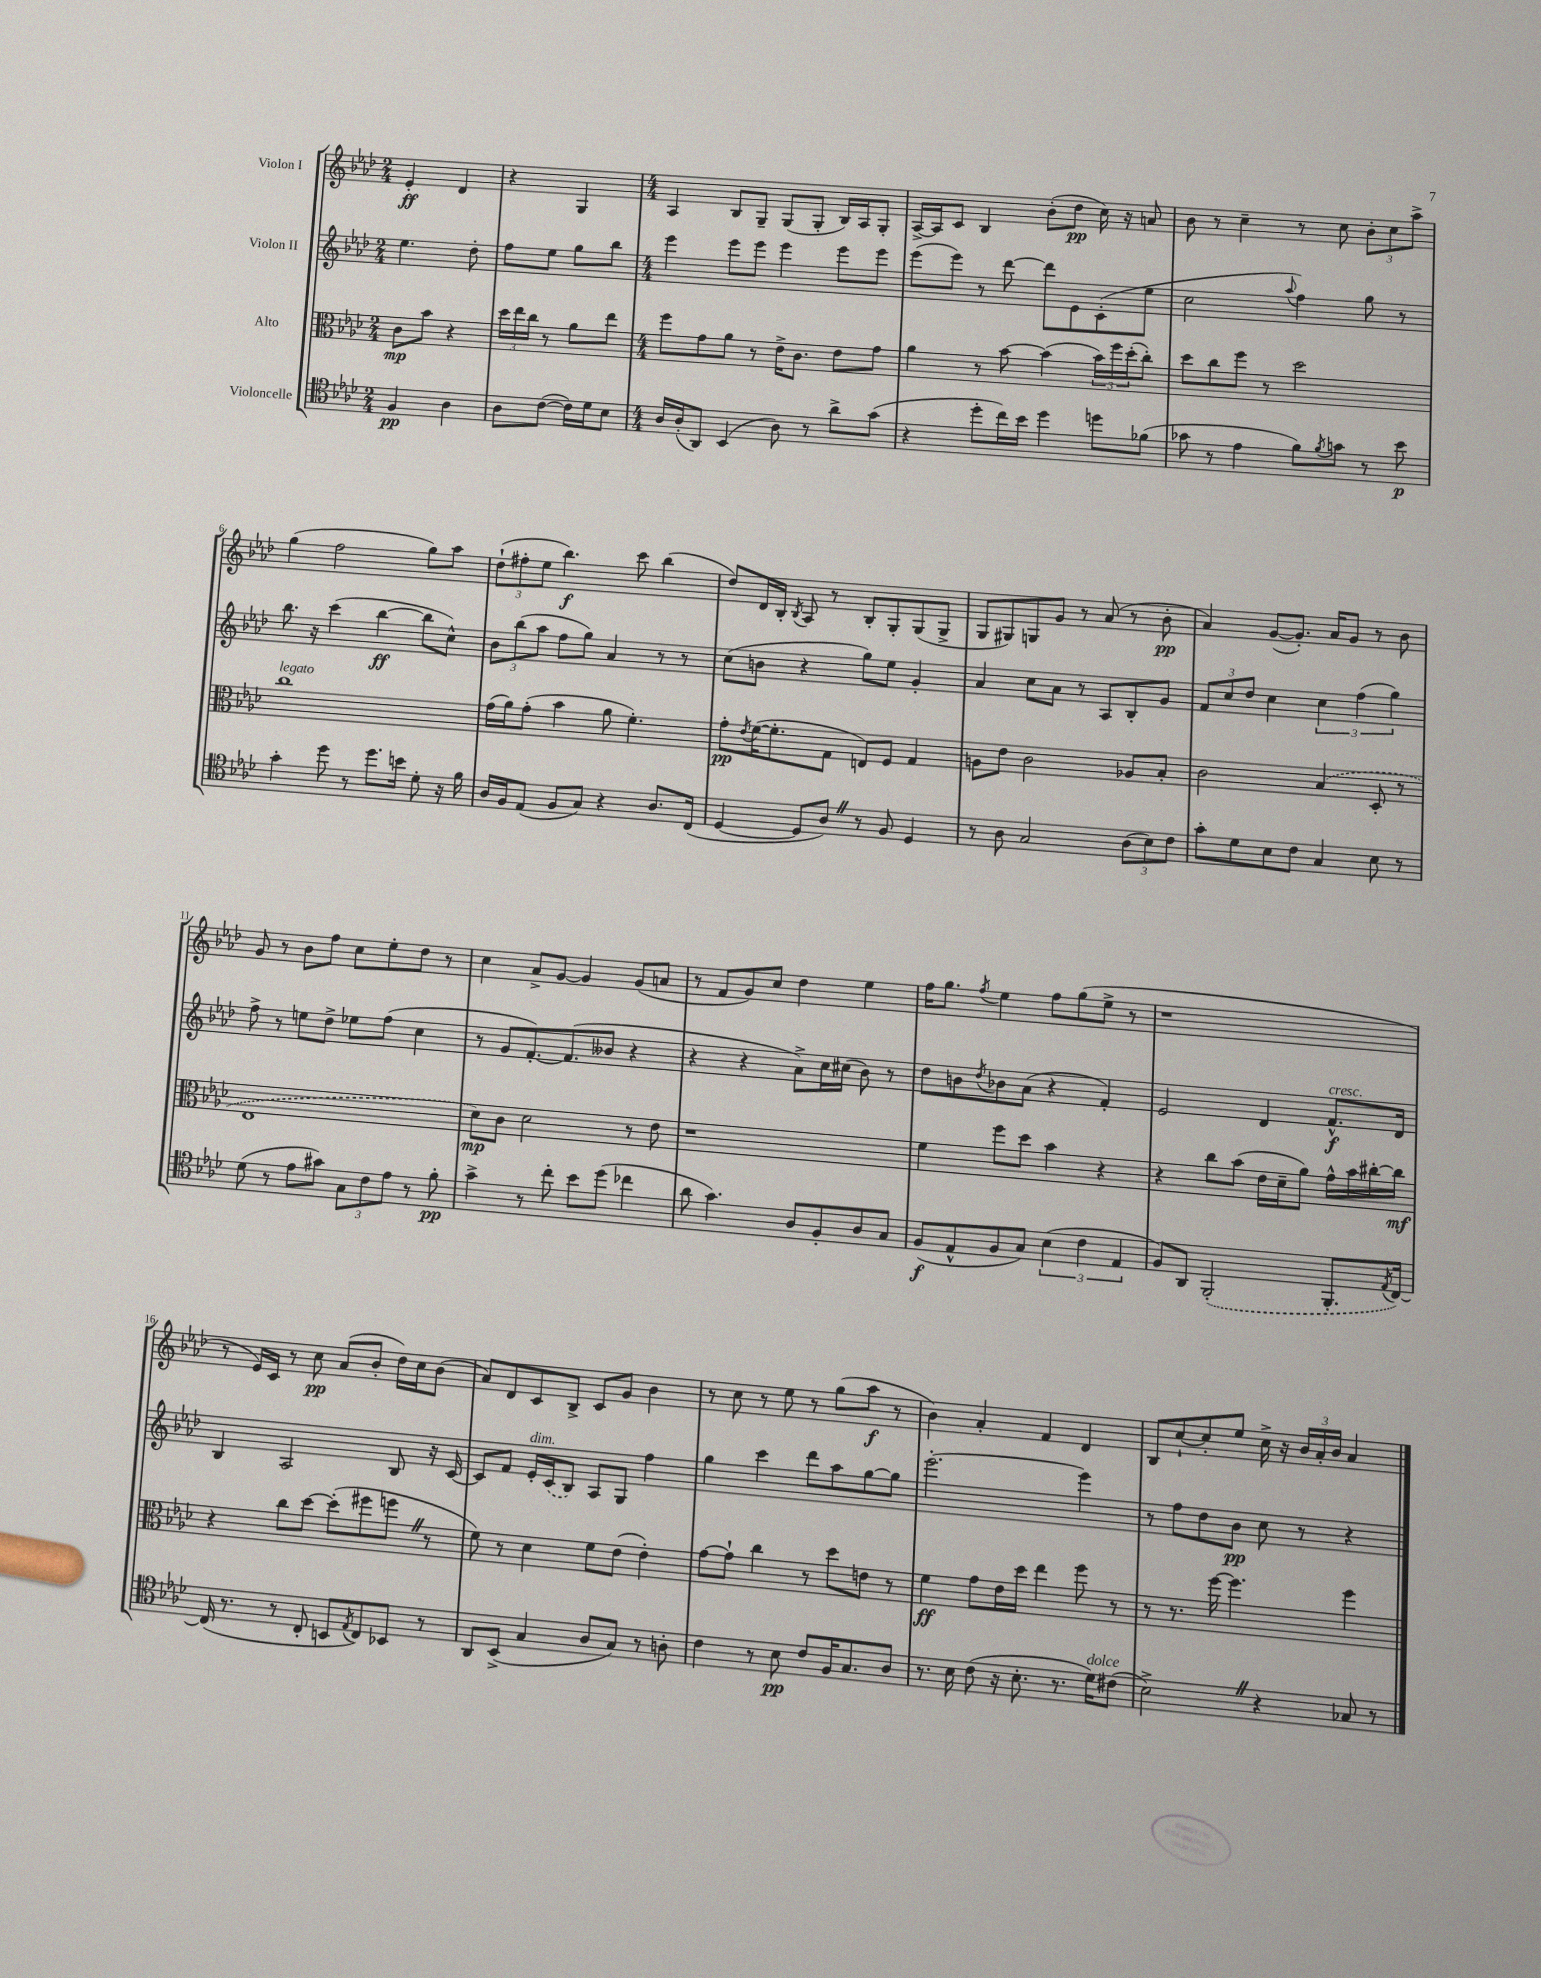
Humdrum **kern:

**kern	**kern	**kern	**kern
*staff4	*staff3	*staff2	*staff1
*clefC4	*clefC3	*clefG2	*clefG2
*k[b-e-a-d-]	*k[b-e-a-d-]	*k[b-e-a-d-]	*k[b-e-a-d-]
*M2/4	*M2/4	*M2/4	*M2/4
4F/	8c\L	4.ee-\	4e-'/
.	8b-\J	.	.
4A-\	4r	.	4d-/
.	.	8dd-'\	.
=	=	=	=
8A-\L	24dd-\LL	8ff\L	4r
.	24ee-\	.	.
.	24cc\JJ	.	.
([8c\J	8r	8ee-\J	.
16c\]LL)	8a-\L	8gg\L	4G/
16d-\J	.	.	.
8B-\J	8ee-\J	8bb-\J	.
=	=	=	=
*M4/4	*M4/4	*M4/4	*M4/4
16A-/LL	8ff\L	4eee-\	4A-/
(16A-'/J	.	.	.
8AA-/J)	8g\	.	.
(4BB-/	8a-\J	8eee-\L	8B-/L
.	8r	8eee-\J	8G~/J
8A-\)	16e-^\LK	4eee-\	(8G/L
.	8.c\J	.	.
8r	.	.	8G'/J
8a-^\L	8e-\L	8eee-\L	16B-/LL)
.	.	.	16A-/J
(8g\J	8g\J	8eee-\J	8G'/J
=	=	=	=
4r	4a-\	(8eee-\L	[16A-^/LL
.	.	.	16A-/]J
.	.	8eee-\J)	8c/J
8dd-'\L	8r	8r	4B-/
16cc\L)	[8b-\	[8ddd-\	.
16b-\JJ	.	.	.
4dd-\	(4b-\]	8ddd-\]L	(8b-'\L
.	.	8e-\	8dd-\J
8dd\L	24b-\LL)	(8c'\	16cc\)
.	24ff\	.	.
.	.	.	16r
.	(24dd-'\J	.	.
(8f-\J	8cc'\J)	8ee-\J	8a/
=	=	=	=
8g-\	8dd-\L	2cc\	8b-\
8r	8cc\	.	8r
4e-\	8ff\J	.	4cc~\
.	8r	.	.
.	.	8qqaa-/	.
8f\L)	2dd-\	4ff\)	8r
8qf/	.	.	.
8g\J	.	.	8cc\
8r	.	8gg\	12b-'\L
.	.	.	12cc\
8b-\	.	8r	.
.	.	.	12aa-^\J
=	=	=	=
4g'\	1cc	8.bb-\	(4gg\
.	.	16r	.
8dd-\	.	(4ccc\	2ff\
8r	.	.	.
8.dd-\L	.	[4bb-\	.
16b\Jk	.	.	.
8d-'\	.	8bb-\]L	8gg\L)
16r	.	8cc^^\J)	8aa-\J
16f\	.	.	.
=	=	=	=
16A-/LL	(16g\LL	12b-\L	(12dd-`\L
16F/J	16a-\J)	.	.
.	.	(12bb-\	12ff#'\
(8E-/J	(8g'\J	.	.
.	.	12aa-\J	12ee-\J
8F/L	4b-\	8ff\L	4.bb-\)
8G/J)	.	8gg\J)	.
4r	8a-\	4a-/	.
.	4.f'\)	.	8ccc\
8.A-/L	.	8r	(4bb-\
.	.	8r	.
(16C/Jk	.	.	.
=	=	=	=
[4D-/	8g'\L	(8cc\L	8dd-/L)
.	8qe-/	.	.
.	([16f\K	8b\J	16d-/L
.	8.f'\]	.	16B-'/JJ
.	.	.	8qB-/
8D-/]L	.	4r	8A-/
8A-/J)	8G\J	.	8r
8r	8E/L)	8gg\L)	8B-'/L
8F/	8F/J	8ee-\J	8G'/
4D-/	4G/	4g'/	(8G/
.	.	.	8G^/J
=	=	=	=
8r	8A\L	4a-/	8G/L
8A-\	8e-\J	.	8G#/)
2G/	2c\	8cc\L	8G/
.	.	8a-\J	8g/J
.	.	8r	8r
.	.	8A-/L	(8a-/
(12A-\L	8A-/L	8B-'/	8r
12B-\)	.	.	.
.	8B-'/J	8g/J	8b-'\
12c\J	.	.	.
=	=	=	=
8g'\L	2c\	12f/L	4a-/)
.	.	12cc/	.
8d-\	.	.	.
.	.	12dd-/J	.
8B-\	.	4cc\	([8g/L
8c\J	.	.	8.g'/]J)
4G/	(4B-/	6cc\	.
.	.	.	16a-/LK
.	.	.	8g/J
.	.	(6ff\	.
8B-\	8D-'/	.	8r
.	.	6gg\)	.
8r	8r	.	8b-\
=	=	=	=
(8d-\	1E-	8ff^\	8g/
8r	.	8r	8r
8e-\L	.	8ee\L	8b-\L
8g#\J)	.	8dd-^\J	8ff\J
12G\L	.	8ee-\L	8cc\L
12c\	.	.	.
.	.	(8ff\J	8ee-'\
12e-\J	.	.	.
8r	.	4cc\	8dd-\J
8f'\	.	.	8r
=	=	=	=
4g^\	8d-\L)	8r	4cc\
.	8c\J	8g/L	.
8r	2d-\	[8.f'/)	8a-^/L
8cc'\	.	.	[8g/J
.	.	(8.f/]	.
8b-\L	.	.	4g/]
(8dd-\J	.	8b--/J	.
4cc-\	8r	4r	(8g/L
.	8e-\	.	8a/J
=	=	=	=
8a-\	1r	4r	8r
4.g\)	.	.	8f/L
.	.	4r	8g/)
.	.	.	8cc/J
8A-/L	.	8a-^\L)	4dd-\
8F'/	.	16cc\L	.
.	.	(16cc#\JJ	.
8A-/	.	8b-\)	4ee-\
8G/J	.	8r	.
=	=	=	=
(8F/L	4f\	8dd-\L	16ff\LK
.	.	.	8.gg\J
8E-^^/	.	8b\	.
.	.	8qdd-/	8qff/
8F/	8ff\L	8b-\	4ee-\
8G/J)	8dd-\J	(8a-\J	.
(6B-\	4b-\	4r	8ff\L
.	.	.	(8gg\
6c\	.	.	.
.	4r	4f'/)	8ee-^\J
6E-/	.	.	.
.	.	.	8r
=	=	=	=
8F/L)	4r	2e-/	1r
8AA-/J	.	.	.
(2FF'/	8cc\L	.	.
.	(8b-\J	.	.
.	16e-\LL	4d-/	.
.	16d-~\J	.	.
.	8a-\J)	.	.
8.FF'/L	16g^^\LL	8.f^^/L	.
.	16b-\	.	.
.	[16cc#'\	.	.
8qE-/	.	.	.
[16C/Jk)	16cc#\]JJ	16d-/Jk	.
=	=	=	=
(16C/]	4r	4B-/	8r
8.r	.	.	.
.	.	.	16e-/LL)
.	.	.	16c/JJ
8r	8cc\L	2A-/	8r
8C'/	[8dd-\J	.	8cc\
8BB/L	(8dd-'\]L	.	(8a-/L
8qE-/	.	.	.
8C/)	8ff#\	.	8b-'/J
8BB-/J	8ff\J	8B-/	16dd-\LL)
.	.	.	16cc\J
8r	8r	16r	(8b-\J
.	.	[16c/	.
=	=	=	=
8AA-/L	8f\)	8c/]L	8a-/L)
(8BB-^/J	8r	8f/J	8d-/
4G/	4d-\	16e-'/LL	8c/
.	.	(16c/J	.
.	.	8B-/J)	8B-^/J
8A-/L	8f\L	8A-/L	8c/L
8G/J)	(8e-\J	8G/J	8g/J
8r	4e-'\)	4ff\	4b-\
8A'\	.	.	.
=	=	=	=
4c\	[8g\L	4gg\	8r
.	8g`\]J	.	8cc\
8r	4cc\	4ccc\	8r
8B-\	.	.	8ee-\
8c/L	8r	8ddd-\L	8r
16F/K	8dd-\L	8aa-\	(8gg\L
8.G/	.	.	.
.	8e\J	[8gg\	8aa-\J
8A-/J	8r	8gg\]J	8r
=	=	=	=
8.r	4f\	[2.eee-'\	4b-\)
16B-\	.	.	.
(8c\	8g\L	.	4a-'/
16r	16e-\L	.	.
8.B-'\	16dd-\JJ	.	.
.	4ee-\	.	4f/
8.r	.	.	.
.	8ff\	4eee-\]	4d-/
16d-\LK)	.	.	.
(8c#\J	8r	.	.
=	=	=	=
2B-^\)	8r	8r	8B-/L
.	8.r	8ff\L	[8cc`/
.	.	8dd-\	8cc'/]
.	[16ff\	.	.
.	4.ff\]	8b-\J	8ee-/J
4r	.	8cc\	16cc^\
.	.	.	16r
.	.	8r	24b-/LL
.	.	.	24a-'/
.	.	.	24b-/JJ
8G-/	4ff\	4r	4a-/
8r	.	.	.
==	==	==	==
*-	*-	*-	*-
